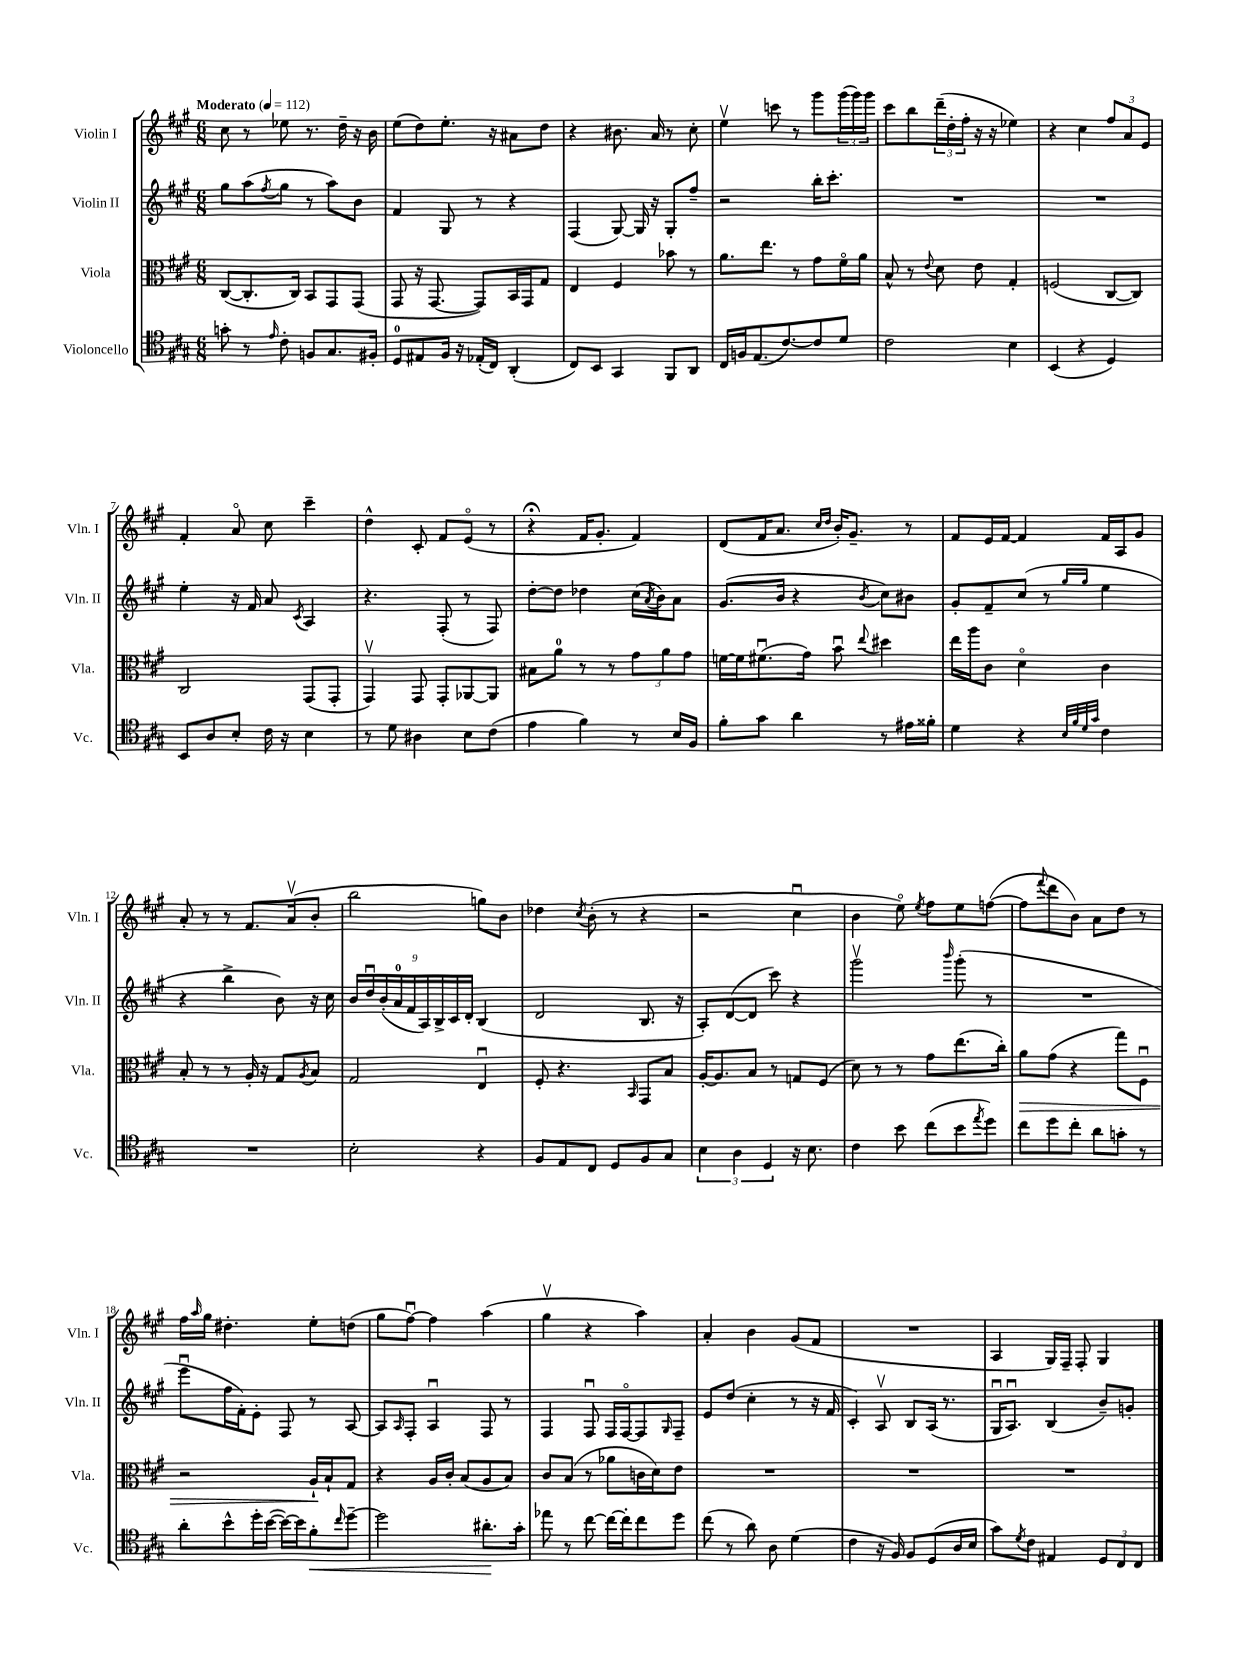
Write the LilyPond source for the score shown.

<<
\new StaffGroup <<
\new Staff = "s0" \with { instrumentName = "Violin I" shortInstrumentName = "Vln. I" } {
    \clef treble \key a \major \numericTimeSignature \time 6/8 \tempo "Moderato" 4 = 112
    cis''8 r8 ees''8 r8. d''16-- r16 b'16 |
    e''8( d''8) e''8.-. r16 ais'8 d''8 |
    r4 bis'8. a'16 r8 cis''8-. |
    e''4\upbow c'''8 r8 gis'''8 \tuplet 3/2 { gis'''16( gis'''16) gis'''16 } |
    cis'''8 b''8 \tuplet 3/2 { d'''16--( d''16-. fis''16-. } r16 r16 ees''4) |
    r4 cis''4 \tuplet 3/2 { fis''8 a'8 e'8 } |
    fis'4-. a'8\flageolet cis''8 cis'''4-- |
    d''4-^ cis'8-. fis'8 e'8\flageolet( r8 |
    r4\fermata fis'16 gis'8.-. fis'4) |
    d'8( fis'16 a'8. \grace { cis''16 d''16 } b'16-.) gis'8.-- r8 |
    fis'8 e'16 fis'16~ fis'4 fis'16 a16 gis'8 |
    a'8-. r8 r8 fis'8. a'16\upbow( b'8-. |
    b''2 g''8) b'8 |
    des''4 \acciaccatura { cis''8 } b'8-.( r8 r4 |
    r2 cis''4\downbow |
    b'4 e''8\flageolet) \acciaccatura { e''8 } fis''8 e''8 f''8~( |
    f''8 \appoggiatura { fis'''8 } d'''8 b'8) a'8 d''8 r8 |
    fis''16 \grace { a''16 } gis''16 dis''4.-. e''8-. d''8( |
    gis''8 fis''8~\downbow) fis''4 a''4( |
    gis''4\upbow r4 a''4) |
    a'4-. b'4 gis'8( fis'8 |
    R2. |
    a4 gis16) fis16-- fis8-. gis4 \bar "|." |
}
\new Staff = "s1" \with { instrumentName = "Violin II" shortInstrumentName = "Vln. II" } {
    \clef treble \key a \major \numericTimeSignature \time 6/8
    gis''8 a''8( \acciaccatura { fis''8 } gis''8 r8 a''8) b'8 |
    fis'4 gis8 r8 r4 |
    fis4( gis8~) gis16 r16 gis8-. fis''8-- |
    r2 b''16-. cis'''8.-. |
    R2. |
    R2. |
    e''4-. r16 fis'16 a'8 \acciaccatura { cis'8 } a4 |
    r4. fis8-.( r8 fis8) |
    d''8~-. d''8 des''4 cis''16( \acciaccatura { a'8 } b'16) a'8 |
    gis'8.( b'16 r4 \acciaccatura { b'8 } cis''8) bis'8 |
    gis'8-. fis'8-- cis''8( r8 \grace { gis''16 gis''16 } e''4 |
    r4 b''4-> b'8) r16 cis''16 |
    \tuplet 9/8 { b'16 d''16\downbow b'16-.( a'16-0 fis'16 a16) b16-> cis'16 d'16-. } b4( |
    d'2 b8. r16 |
    a8-.) d'8~( d'8 cis'''8) r4 |
    gis'''2\upbow \grace { b'''16 } gis'''8-.( r8 |
    R2. |
    e'''8\downbow fis''16 fis'16-.) e'8-. fis8 r8 a8~ |
    a8 \grace { a16 } fis8-. a4\downbow fis8 r8 |
    fis4 fis8\downbow fis16 fis16~\flageolet fis8 \grace { gis16 } fis8-- |
    e'8 d''8( cis''4-. r8 r16 fis'16 |
    cis'4-.) a8\upbow b8 a16( r8. |
    gis16\downbow a8.\downbow) b4( b'8--) g'8-. \bar "|." |
}
\new Staff = "s2" \with { instrumentName = "Viola" shortInstrumentName = "Vla." } {
    \clef alto \key a \major \numericTimeSignature \time 6/8
    cis8~( cis8.-. cis16) b,8 gis,8 gis,8( |
    gis,8 r16 gis,8.~ gis,8) b,16 gis,16 gis8 |
    e4 fis4 bes'8 r8 |
    a'8. e''8. r8 gis'8 fis'16\flageolet a'16 |
    b8-^ r8 \appoggiatura { e'8 } d'8 e'8 gis4-. |
    f2( cis8~ cis8) |
    cis2 gis,8( gis,8-. |
    gis,4\upbow) gis,8 gis,8-. aes,8~ aes,8 |
    bis8 a'8-0 r8 r8 \tuplet 3/2 { gis'8 a'8 gis'8 } |
    f'16~ f'16 fis'8.\downbow( gis'16) b'8\downbow \appoggiatura { e''8 } dis''4 |
    e''16 a''16 cis'8 d'4\flageolet cis'4 |
    b8-. r8 r8 a16-. r16 gis8 \acciaccatura { a8 } b8 |
    gis2 e4\downbow |
    fis8-. r4. \grace { b,16 } gis,8 b8 |
    a16~-. a8. b8 r8 g8 fis8( |
    d'8) r8 r8 gis'8 e''8.( cis''16-.) |
    a'8\> gis'8( r4 gis''8) fis8\downbow |
    r2 a16-!\! b16-! gis8 |
    r4 a16 cis'16-. b8( a8 b8) |
    cis'8 b8( r8 aes'8 c'16 d'16) e'8 |
    R2. |
    R2. |
    R2. \bar "|." |
}
\new Staff = "s3" \with { instrumentName = "Violoncello" shortInstrumentName = "Vc." } {
    \clef tenor \key a \major \numericTimeSignature \time 6/8
    g'8-. r8 \grace { e'16 } cis'8-. f8 gis8. fis16-. |
    d8-0 eis8 fis16 r16 ees16-.( cis16) a,4-.( |
    cis8) b,8 gis,4 fis,8 a,8 |
    cis16 f16 e8.( cis'8.~) cis'8 d'8 |
    cis'2 b4 |
    b,4( r4 d4) |
    b,8 a8 b8-. cis'16 r16 b4 |
    r8 d'8 ais4 b8 cis'8( |
    e'4 fis'4) r8 b16 fis16 |
    fis'8-. gis'8 a'4 r8 eis'16 fisis'16-. |
    d'4 r4 \grace { b32 fis'32 d'32 gis'32 } cis'4 |
    R2. |
    b2-. r4 |
    fis8 e8 cis8 d8 fis8 gis8 |
    \tuplet 3/2 { b4 a4 d4 } r16 b8. |
    cis'4 b'8 cis''8( b'8 \acciaccatura { e''8 } d''8) |
    cis''8 d''8 cis''8-. a'8 g'8-. r8 |
    a'8-. b'8-^ d''16-. b'16~( b'16~) b'16 fis'8-.\< \grace { cis''16 } d''8~-- |
    d''2 ais'8.-.\! gis'16-. |
    ees''8 r8 cis''8~ cis''16~ cis''16-. cis''8 d''8 |
    cis''8( r8 a'8) a8 d'4( |
    cis'4 r16 fis16) fis8 d8( a16 b16 |
    gis'8) \acciaccatura { d'8 } cis'8 eis4 \tuplet 3/2 { d8 cis8 cis8 } \bar "|." |
}
>>
>>
